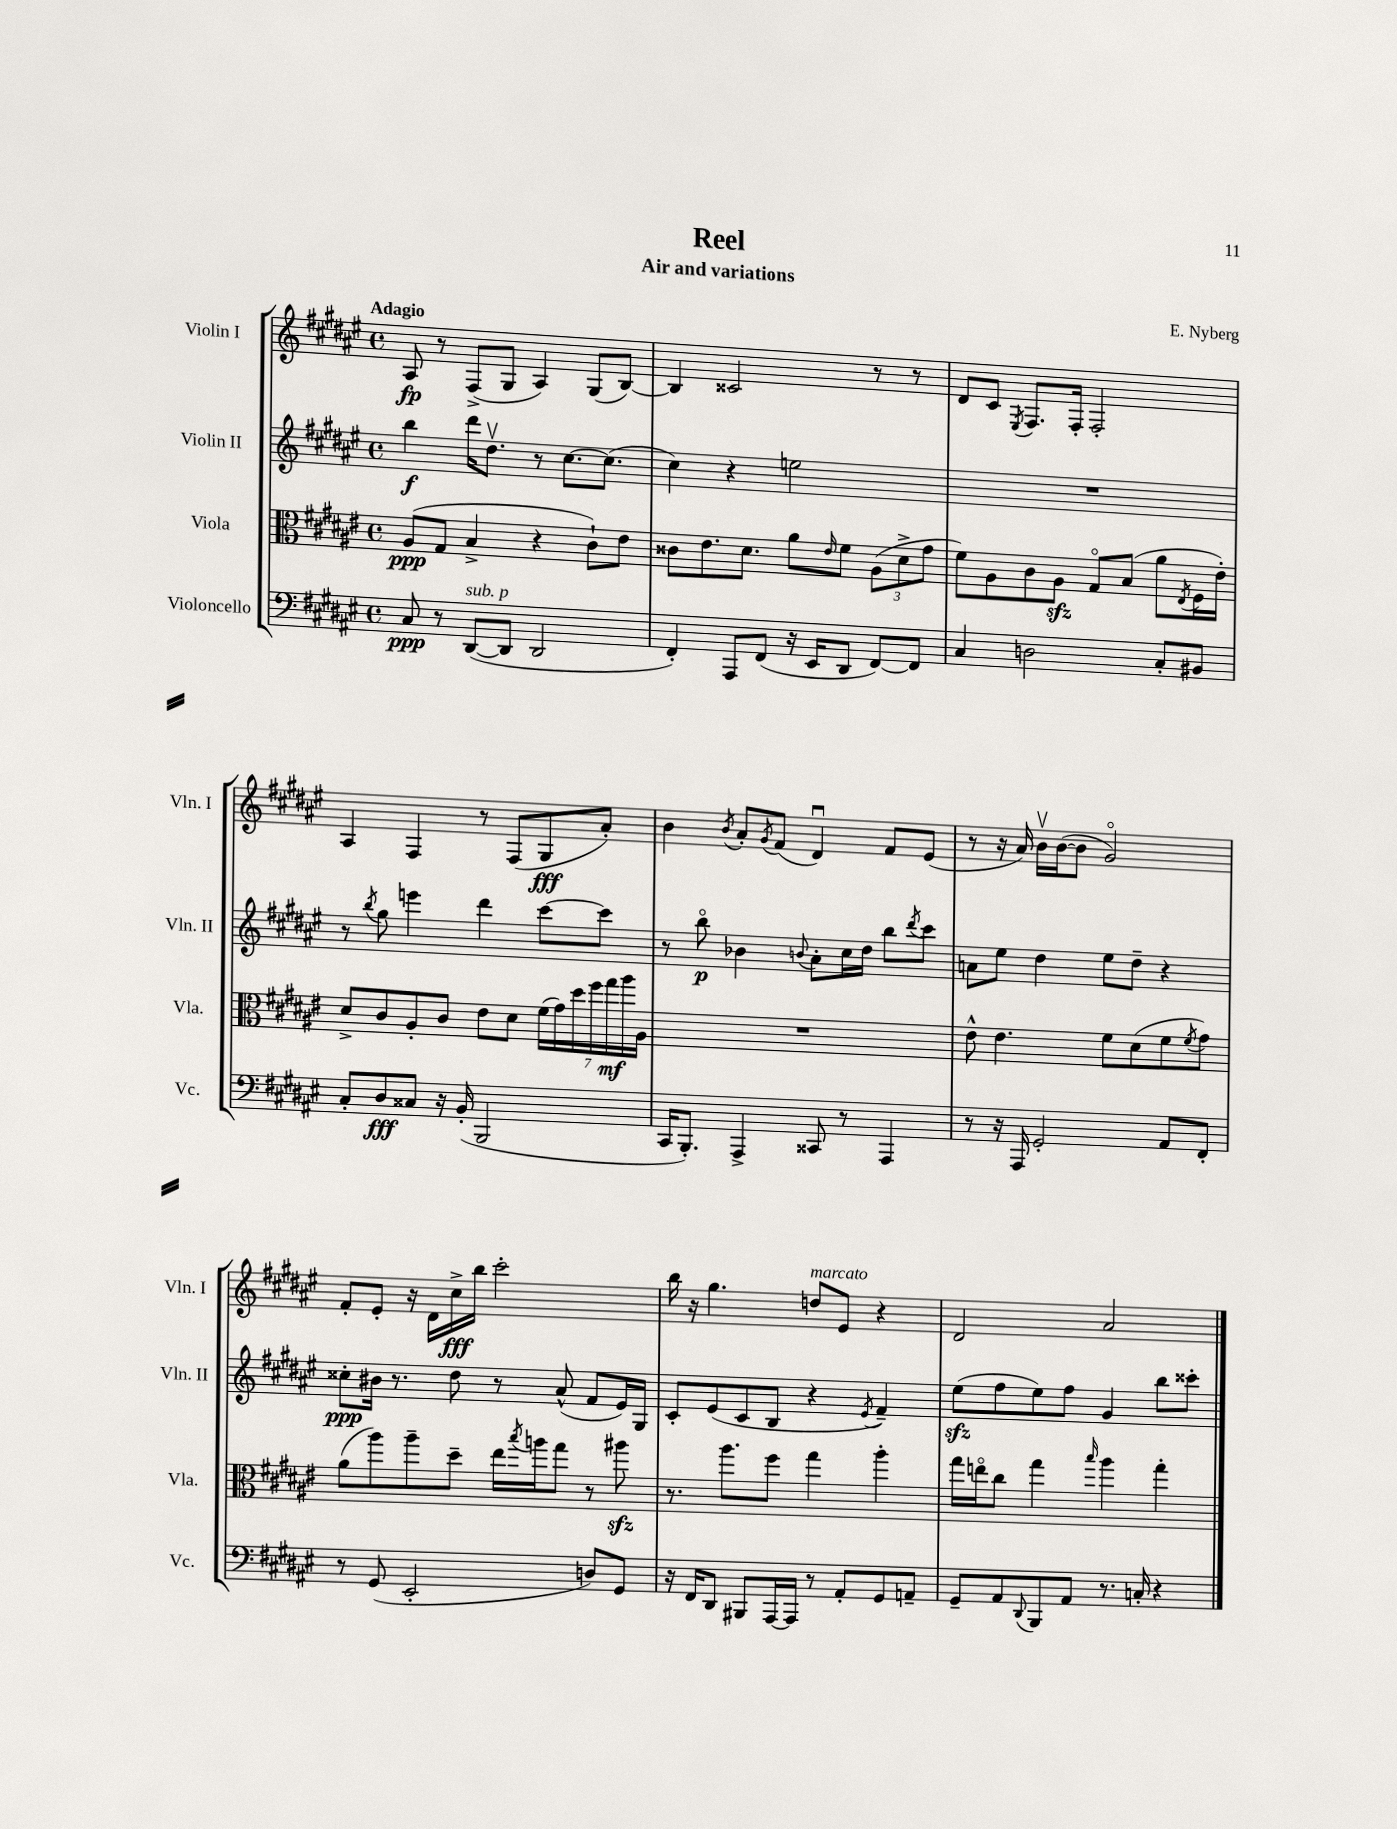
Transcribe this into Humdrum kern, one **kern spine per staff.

**kern	**kern	**kern	**kern
*staff4	*staff3	*staff2	*staff1
*clefF4	*clefC3	*clefG2	*clefG2
*k[f#c#g#d#a#e#]	*k[f#c#g#d#a#e#]	*k[f#c#g#d#a#e#]	*k[f#c#g#d#a#e#]
*M4/4	*M4/4	*M4/4	*M4/4
*met(c)	*met(c)	*met(c)	*met(c)
8C#/	(8A#/L	4bb\	8A#/
8r	8G#/J	.	8r
([8DD#/L	4B^/	16ddd#\LK	(8F#^/L
.	.	8.dd#v\J	.
8DD#/]J	.	.	8G#/J
2DD#/	4r	8r	4A#/)
.	.	[8.cc#\L	.
.	8c#`\L)	.	(8G#/L
.	.	(8.cc#\]J	.
.	8e#\J	.	[8B/J)
=	=	=	=
4FF#'/)	8c##\L	4cc#\)	4B/]
.	8.e#\	.	.
8AAA#/L	.	4r	2c##/
.	8.d#\J	.	.
(8FF#/J	.	.	.
16r	8a#\L	2ee\	.
16EE#/LK	.	.	.
.	16qqe#/	.	.
8DD#/J	8f#\J	.	.
[8FF#/L)	(12A#\L	.	8r
.	12d#^\	.	.
8FF#/]J	.	.	8r
.	12g#\J	.	.
=	=	=	=
4C#/	8f#\L)	1r	8d#/L
.	8A#\	.	8c#/J
.	.	.	8qE#/
2D\	8c#\	.	8.F#/L
.	8A#\J	.	.
.	.	.	16F#'/Jk
.	8G#o/L	.	2F#'/
.	(8B/J	.	.
8C#'/L	8a#\L	.	.
.	8qE#/	.	.
8BB#/J	16F#\L	.	.
.	16e#'\JJ)	.	.
=	=	=	=
8C#'/L	8d#^/L	8r	4A#/
.	.	8qbb/	.
8D#/	8c#/	8gg#\	.
8C##/J	8A#'/	4eee\	4F#/
16r	8c#/J	.	.
(16BB'/	.	.	.
2BBB/	8e#\L	4ddd#\	8r
.	8d#\J	.	(8F#/L
.	(28f#\LL	[8ccc#\L	8G#/
.	28g#\)	.	.
.	28dd#\	.	.
.	28ff#\	.	.
.	.	8ccc#\]J	8a#'/J)
.	28gg#\	.	.
.	28aa#\	.	.
.	28A#\JJ	.	.
=	=	=	=
16CC#/LK	1r	8r	4b\
8.BBB'/J)	.	.	.
.	.	8bbo\	.
.	.	.	8qb/
4AAA#^/	.	4b-\	8a#'/L
.	.	.	8qg#/
.	.	.	(8f#/J
.	.	8qqb/	.
8CC##/	.	8a#'\L	4d#u/)
8r	.	16cc#\L	.
.	.	16dd#\JJ	.
4AAA#/	.	8bb\L	8f#/L
.	.	8qddd#/	.
.	.	8ccc#\J	(8e#/J
=	=	=	=
8r	8e#^^\	8a\L	8r
16r	4.e#\	8ee#\J	16r
16AAA#/	.	.	16a#/)
2GG#'/	.	4dd#\	16bv\LL
.	.	.	([16b\J
.	.	.	8b\]J
.	8f#\L	8ee#\L	2g#o/)
.	(8d#\	8dd#~\J	.
8AA#/L	8f#\	4r	.
.	8qf#/	.	.
8FF#'/J	8g#\J)	.	.
=	=	=	=
8r	(8a#\L	8cc##'\L	8f#'/L
(8GG#/	8aa#\)	16b#\Jk	8e#'/J
.	.	8.r	.
2EE#'/	8aa#~\	.	16r
.	.	.	16d#\LL
.	8dd#~\J	8dd#\	16cc#^\
.	.	.	16bb\JJ
.	16ee#\LL	8r	2ccc#'\
.	8qbb/	.	.
.	16aa\J	.	.
.	8gg#\J	(8a#^^/	.
8D/L)	8r	8f#/L	.
8GG#/J	8aa#\	16e#/L)	.
.	.	16G#/JJ	.
=	=	=	=
16r	8.r	8c#'/L	16bb\
16FF#/LK	.	.	16r
8DD#/J	.	(8e#/	4.gg#\
.	8.aa#\L	.	.
8BBB#/L	.	8c#/	.
[16AAA#/L	8ff#\J	8B/J	.
16AAA#/]JJ	.	.	.
8r	4gg#\	4r	8dd/L
8AA#'/L	.	.	8e#/J
.	.	8qe#/	.
8GG#/	4aa#'\	4f#~/)	4r
8AA~/J	.	.	.
=	=	=	=
8GG#~/L	16gg#\LL	(8ee#\L	2d#/
.	16eeo\J	.	.
8AA#/	8cc#\J	8ff#\	.
8qqDD#/	.	.	.
8BBB/	4gg#\	8ee#\)	.
8AA#/J	.	8ff#\J	.
.	16qqbb/	.	.
8.r	4aa#\	4g#/	2a#/
16C'/	.	.	.
4r	4gg#'\	8bb\L	.
.	.	8ccc##'\J	.
==	==	==	==
*-	*-	*-	*-
